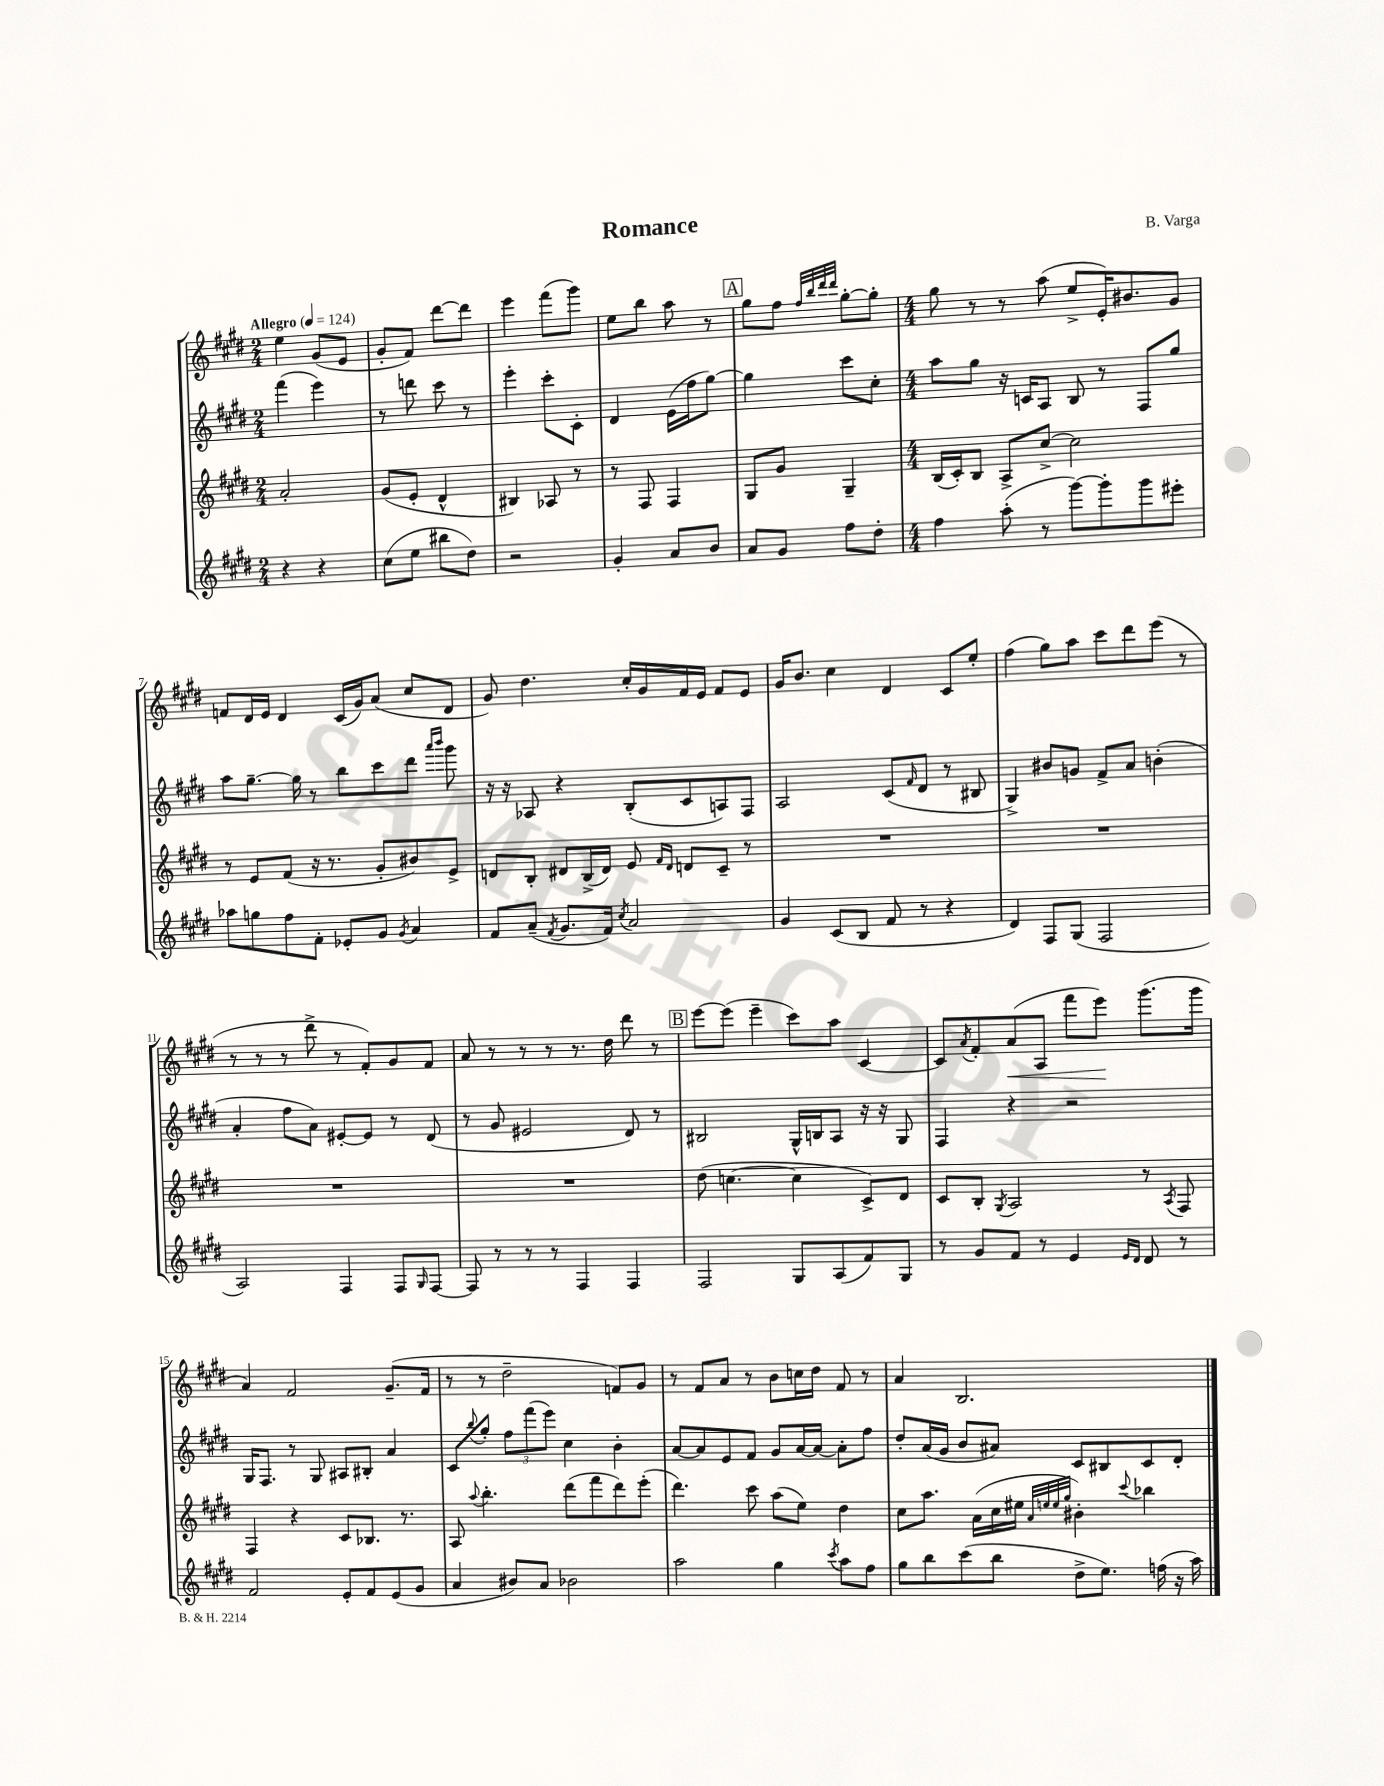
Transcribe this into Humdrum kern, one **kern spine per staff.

**kern	**kern	**kern	**kern	**dynam
*part4	*part3	*part2	*part1	*part1
*staff4	*staff3	*staff2	*staff1	*staff1
*clefG2	*clefG2	*clefG2	*clefG2	*
*k[f#c#g#d#]	*k[f#c#g#d#]	*k[f#c#g#d#]	*k[f#c#g#d#]	*
*M2/4	*M2/4	*M2/4	*M2/4	*
*MM124	*MM124	*MM124	*MM124	*
=1	=1	=1	=1	=1
!	!	!	!LO:TX:a:B:t=Allegro	!
4r	2a'/	(4fff#\	4ee\	.
4r	.	4eee\)	(8g#/L	.
.	.	.	8e/J	.
=2	=2	=2	=2	=2
(8cc#\L	(8g#/L	8r	8g#'/L	.
8ee\J	8e'/J	8dddn\	8f#/J)	.
8bb#X\L	4d#^^/	8ccc#\	[8ddd#\L	.
8dd#\J)	.	8r	8ddd#\J]	.
=3	=3	=3	=3	=3
2r	4B#X/)	4eee'\	4eee\	.
.	8A-X/	8ccc#'\L	(8fff#\L	.
.	8r	8c#'\J	8ggg#\J)	.
=4	=4	=4	=4	=4
4g#'/	8r	4d#/	8ee\L	.
.	8F#/	.	8bb\J	.
8a/L	4F#/	(16e\LL	8aa\	.
.	.	16ff#\J	.	.
8b/J	.	[8gg#\J)	8r	.
!!LO:REH:place=s1:t=A
=5	=5	=5	=5	=5
8a/L	8G#/L	4gg#\]	8gg#\L	.
8g#/J	8g#/J	.	8ff#\J	.
.	.	.	32qqff#/LLL	.
.	.	.	32qqbb/	.
.	.	.	32qqddd#/	.
.	.	.	32qqddd#/JJJ	.
8ff#\L	4G#~/	8ccc#\L	[8gg#'\L	.
8dd#'\J	.	8cc#'\J	8gg#'\J]	.
=6	=6	=6	=6	=6
*M4/4	*M4/4	*M4/4	*M4/4	*
4ff#\	(16B/LL	8aa\L	8gg#\	.
.	16c#'/J)	.	.	.
.	8B/J	8gg#\J	8r	.
(8aa'\	8A^/L	16r	8r	.
.	.	16cn/KL	.	.
8r	[8cc#^/J	8A/J	(8aa\	.
[8ggg#\L)	2cc#\]	8B/	8ee^/L	.
8ggg#'\]	.	8r	16e'/K)	.
.	.	.	8.b#X/	.
8ggg#\	.	8F#/L	.	.
8eee#X'\J	.	8gg#/J	8g#/J	.
!!LO:LB:g=z
=7	=7	=7	=7	=7
8aa-X\L	8r	8aa\L	8fn/L	.
8ggn\	8e/L	[8.gg#~\J	16d#/L	.
.	.	.	16e/JJ	.
8ff#\	(8f#/J	.	4d#/	.
.	.	16gg#\]	.	.
8f#'\J	16r	8r	.	.
.	8.r	.	.	.
8e-X'/L	.	8bb\L	(16c#/LL	.
.	.	.	16g#/J)	.
8g#/J	8g#'/L	8ccc#\	(8a/J	.
8qg#/	.	.	.	.
4a/	8b#X/)	8ddd#\J	8cc#/L	.
.	.	16qqaaa/LL	.	.
.	.	16qqbbb/JJ	.	.
.	8e^/J	8ggg#\	8d#/J	.
=8	=8	=8	=8	=8
8f#/L	8dn/L	16r	8g#/)	.
.	.	16r	.	.
(8a~/J	8B'/J	8A-X/	4.dd#\	.
8qf#/	.	.	.	.
8.g#/L	8d#X/L	4r	.	.
.	(16B^/L	.	.	.
16f#/Jk)	16d#/JJ)	.	.	.
8qcc#/	.	.	.	.
2a/	8e/	(8B'/L	16cc#'/LL	.
.	.	.	16g#/	.
.	16qqf#/LL	.	.	.
.	16qqd#/JJ	.	.	.
.	8dn/L	8c#/	16f#/	.
.	.	.	16e/JJ	.
.	8c#~/J	8An/)	8f#/L	.
.	8r	8F#/J	8e/J	.
=9	=9	=9	=9	=9
4g#/	1r	2A/	16g#/KL	.
.	.	.	8.b/J	.
(8c#/L	.	.	4cc#\	.
8B/J	.	.	.	.
8f#/	.	(8c#/L	4d#/	.
.	.	16qqf#/	.	.
8r	.	8d#/J	.	.
4r	.	8r	8c#/L	.
.	.	8B#X/	8ee'/J	.
=10	=10	=10	=10	=10
4d#/)	1r	4G#^/)	(4ff#\	.
8F#/L	.	8b#X/L	8gg#\L)	.
(8G#/J	.	8gn/J	8aa\J	.
2F#/	.	8f#^/L	8ccc#\L	.
.	.	8a/J	8ddd#\	.
.	.	(4bn'\	(8eee\J	.
.	.	.	8r	.
!!LO:LB:g=z
=11	=11	=11	=11	=11
2A/)	1r	4a'/	8r	.
.	.	.	8r	.
.	.	8ff#\L	8r	.
.	.	8a\J)	8ddd#^\	.
4F#/	.	[8e#X'/L	8r	.
.	.	8e#/J]	8f#'/L)	.
8F#/L	.	8r	8g#/	.
16qqG#/	.	.	.	.
[8F#/J	.	(8d#/	8f#/J	.
=12	=12	=12	=12	=12
8F#/]	1r	8r	8a/	.
8r	.	8g#/	8r	.
8r	.	2e#X/	8r	.
8r	.	.	8r	.
4F#/	.	.	8.r	.
.	.	.	16dd#\	.
4F#/	.	8d#/)	8ddd#\	.
.	.	8r	8r	.
!!LO:REH:place=s1:t=B
=13	=13	=13	=13	=13
2F#/	(8dd#\	2B#X/	[8eee\L	.
.	[4.ccn\	.	(8eee\J]	.
.	.	.	4eee~\	.
8G#/L	4cc\]	16G#^^/LL	8ccc#\L)	.
.	.	16Bn/J	.	.
(8A/	.	8A/J	8aa\J	.
8f#/)	8c#^/L)	16r	[4c#/	.
.	.	16r	.	.
8G#/J	8d#/J	8G#/	.	.
=14	=14	=14	=14	=14
8r	8c#/L	4F#/	8c#/L]	.
.	.	.	8qa/	.
8g#/L	8B'/J	.	8f#'/	.
.	8qG#/	.	.	.
!	!	!	!	!LO:HP:b
8f#/J	2A/	4r	(8a/	<
8r	.	.	8A/J	.
4e/	.	2r	8fff#\L	.
.	.	.	8eee\J)	.
16qqe/LL	.	.	.	.
16qqd#/JJ	.	.	.	.
8d#/	8r	.	(8.ggg#\L	[
.	8qA/	.	.	.
8r	8F#/	.	.	.
.	.	.	16ggg#\Jk	.
!!LO:LB:g=z
=15	=15	=15	=15	=15
2f#/	4F#/	16G#/KL	4a/)	.
.	.	8.F#/J	.	.
.	4r	8r	2f#/	.
.	.	8G#/	.	.
8e'/L	8c#/L	8A#X/L	.	.
8f#/	8.B-X/J	8B#X'/J	.	.
(8e/	.	4a/	(8.g#~/L	.
.	8.r	.	.	.
8g#/J	.	.	.	.
.	.	.	16f#/Jk	.
=16	=16	=16	=16	=16
4a/	8A/	8c#/L	8r	.
.	8qqaa/	8qqbb/	.	.
.	4.bb'\	8gg#'/J	8r	.
8b#X/L)	.	12ff#\L	2dd#~\	.
.	.	(12fff#\	.	.
8a/J	.	.	.	.
.	.	12eee\J)	.	.
2b-X\	(8ddd#\L	4cc#\	.	.
.	8fff#\	.	.	.
.	8ddd#\)	4b'\	8fn/L)	.
.	(8eee'\J	.	8g#/J	.
=17	=17	=17	=17	=17
2aa\	4.ddd#\)	[8a/L	8r	.
.	.	8a/]	8f#/L	.
.	.	8e/	8a/J	.
.	8ccc#\	8f#/J	8r	.
4gg#\	(8aa\L	8g#/L	8b\L	.
.	8ee\J)	[16a/L	16ccn\L	.
.	.	16a/JJ_	16dd#\JJ	.
8qccc#/	.	.	.	.
8aa\L	4dd#\	8a'\L]	8f#/	.
8ff#\J	.	8ff#\J	8r	.
=18	=18	=18	=18	=18
8gg#\L	8cc#\L	8dd#'/L	4a/	.
8bb\	8.aa\J	(16a/L	.	.
.	.	16g#/JJ	.	.
(8ccc#\	.	8b/L	2.B/	.
.	(16a\LL	.	.	.
8bb\J	16cc#\	8a#X/J)	.	.
.	16ee#X\JJ	.	.	.
.	32qqa/LLL	.	.	.
.	32qqeen/	.	.	.
.	32qqee/	.	.	.
.	32qqgg#/JJJ	.	.	.
8dd#^\L	4b#X'\)	8c#/L	.	.
8.ee\J)	.	8B#X/	.	.
.	8qqccc#/	.	.	.
.	4bb-X\	8c#/	.	.
(16ffn\	.	.	.	.
16r	.	8d#'/J	.	.
16aa\)	.	.	.	.
==	==	==	==	==
*-	*-	*-	*-	*-
